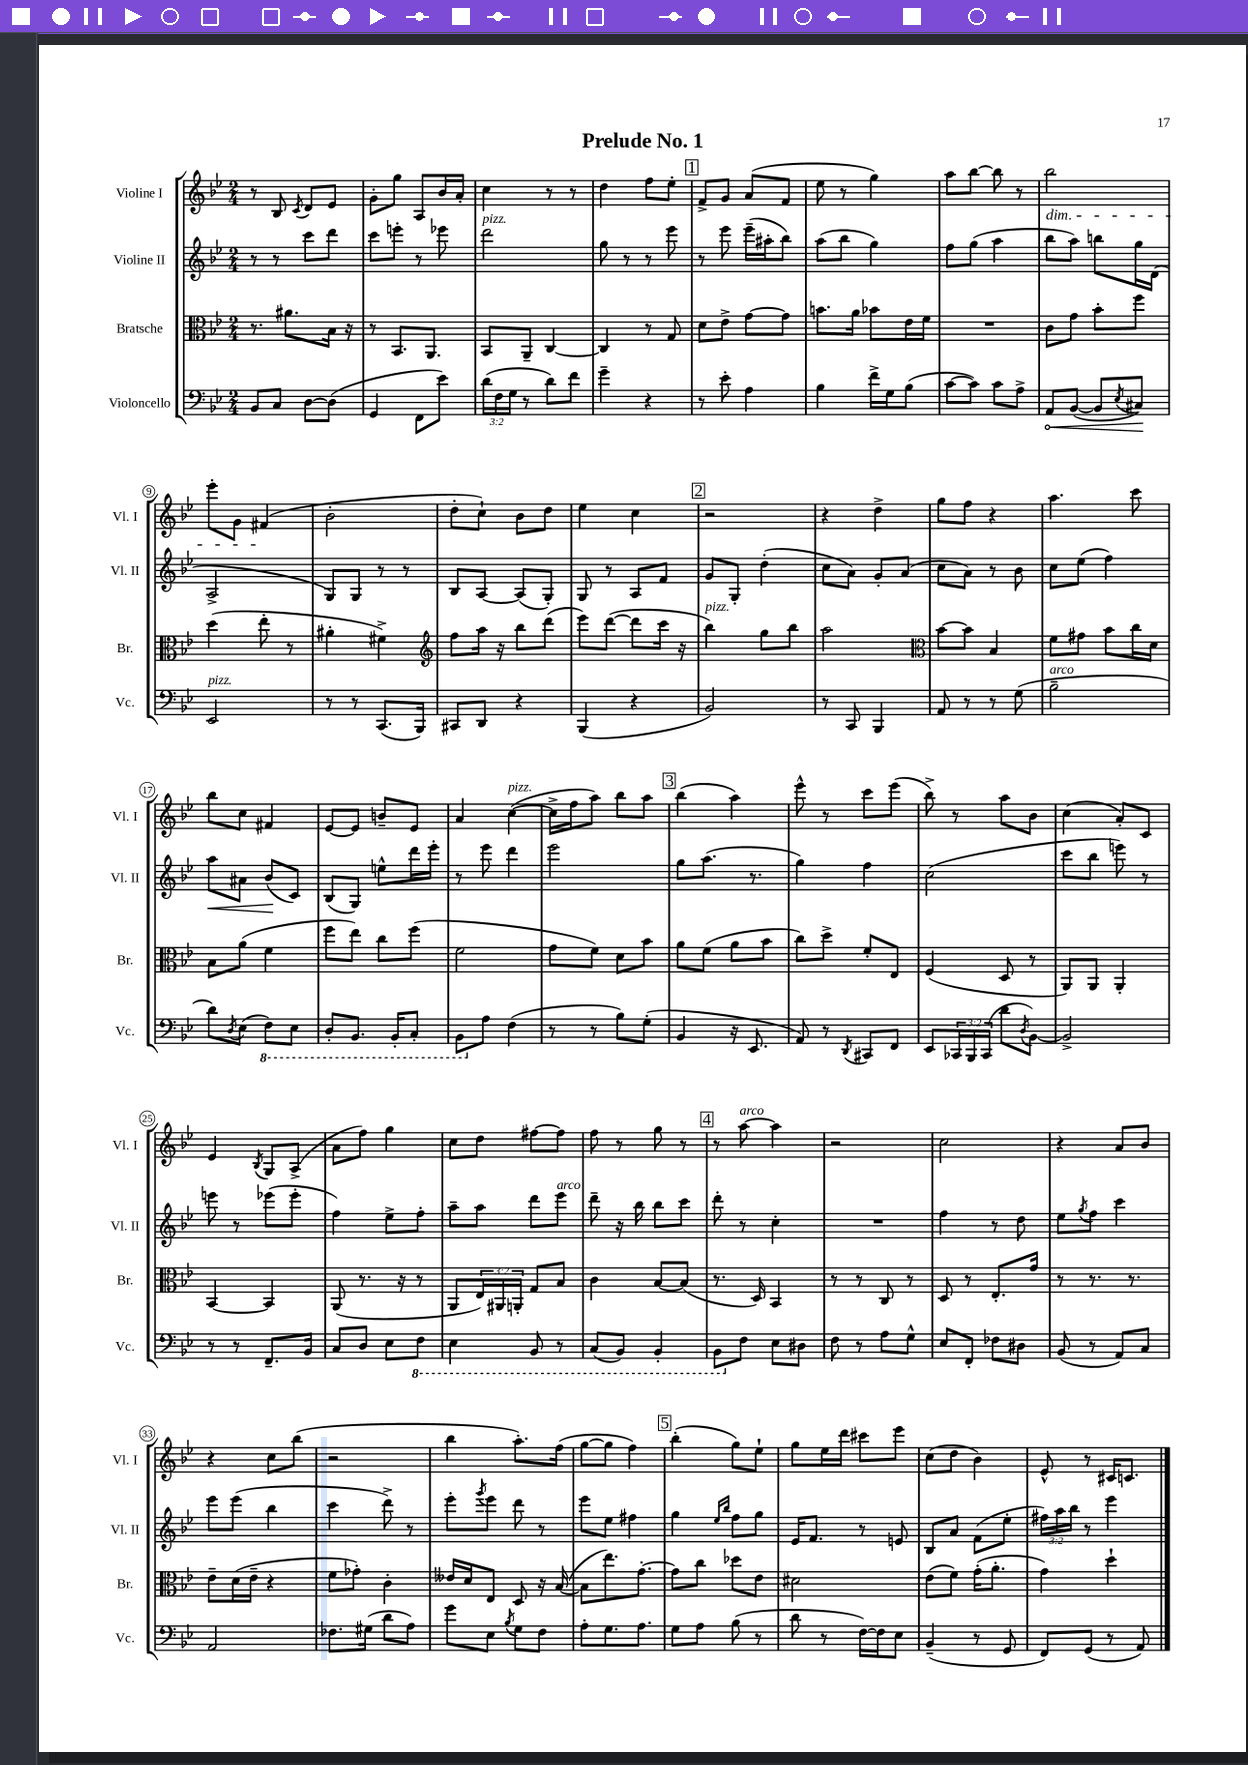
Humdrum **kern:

**kern	**kern	**kern	**kern
*staff4	*staff3	*staff2	*staff1
*clefF4	*clefC3	*clefG2	*clefG2
*k[b-e-]	*k[b-e-]	*k[b-e-]	*k[b-e-]
*M2/4	*M2/4	*M2/4	*M2/4
8BB-	8.r	8r	8r
8C	.	8r	8B-
.	8.a#	.	.
.	.	.	8qc
[8D	.	8ccc	8d
(8D]	16B-	8ddd	8e-
.	16r	.	.
=	=	=	=
4GG	8r	8ccc	8g'
.	8.BB-	8eee'	8gg
8FF	.	8r	8A
.	8.AA	.	.
8e-)	.	8eee-	16b-
.	.	.	16a'
=	=	=	=
(24d	8BB-	2ddd	4cc
24F	.	.	.
24G	.	.	.
8r	8AA~	.	.
8d)	[4C	.	8r
8f	.	.	8r
=	=	=	=
4g~	4C]	8gg	4dd
.	.	8r	.
4r	8r	8r	8ff
.	8G	8eee-	8ee-'
=	=	=	=
8r	8d	8r	8f^
8e-'	8e-^	8eee-	8g
4A	[8g	(16eee-~	(8a
.	.	16aa#'	.
.	8g]	8bb-)	8f
=	=	=	=
4B-	8.b	(8aa	8ee-
.	.	8bb-	8r
.	16a	.	.
16f^	8b-	4gg)	4gg)
16G	.	.	.
(8B-	16e-	.	.
.	16f	.	.
=	=	=	=
[8c	2r	8ff	8aa
8c])	.	(8gg	[8bb-
8c	.	4aa	8bb-]
8A^	.	.	8r
=	=	=	=
8AA	8c	8bb-	2bb-
([8BB-	8g	8aa)	.
8BB-]	8b-'	8bb	.
8qE-	.	.	.
8C#)	8ff	16gg	.
.	.	(16d	.
=	=	=	=
2EE-	(4dd	2A^	8eee-'
.	.	.	8g
.	8ee-'	.	(4f#
.	8r	.	.
=	=	=	=
8r	4a#'	8G)	2b-'
8r	.	8G	.
(8.CC	4f#^)	8r	.
.	.	8r	.
16BBB-)	.	.	.
=	=	=	=
*	*clefG2	*	*
8CC#	8ff	8B-	8dd'
8DD	16aa	[8A	8cc`)
.	16r	.	.
4r	8bb-	(8A]	8b-
.	(8ddd	8G')	8dd
=	=	=	=
(4BBB-	8eee-)	8G	4ee-
.	([8ddd	8r	.
4r	8ddd]	8A	4cc
.	16ccc	8f	.
.	16r	.	.
=	=	=	=
2BB-)	4bb-)	8g	2r
.	.	8G'	.
.	8gg	(4dd'	.
.	8bb-	.	.
=	=	=	=
8r	2aa	8cc	4r
8CC	.	8a)	.
4BBB-	.	8g'	4dd^
.	.	(8a	.
=	=	=	=
*	*clefC3	*	*
8AA	[8b-	8cc	8gg
8r	8b-]	8a)	8ff
8r	4B-	8r	4r
(8G	.	8b-	.
=	=	=	=
2B-~	8f	8cc	4.aa
.	8g#	(8ee-	.
.	8b-	4ff)	.
.	16cc	.	8ccc
.	16d	.	.
=	=	=	=
8d)	8B-	8aa	8bb-
8qD	.	.	.
(8E-	(8a	8a#	8cc
8FF)	4f	(8b-	4f#
8EE-	.	8c)	.
=	=	=	=
8DD'	8ff	(8B-	[8e-
8.BBB-	8ee-)	8G)	8e-]
.	8cc	8ee^^	8b~
16BBB-'	.	.	.
8CC'	(8ff	16ddd	8e-
.	.	16eee-'	.
=	=	=	=
8BBB-	2f	8r	4a
8A	.	8eee-	.
(4F	.	4ddd	([4cc
=	=	=	=
8r	8g	2eee-	16cc^]
.	.	.	16ff
8r	8f)	.	8aa)
8B-)	8d	.	8bb-
(8G'	8b-	.	8aa
=	=	=	=
4BB-	8a	8gg	(4bb-
.	(8f	(8.aa	.
16r	8a	.	4aa)
8.EE-	.	8.r	.
.	8b-	.	.
=	=	=	=
8AA)	8cc)	4gg)	8eee-^^
8r	8dd^	.	8r
8qDD	.	.	.
8CC#	8f'	4ff	8ccc
8FF	8E-	.	(8eee-
=	=	=	=
8EE-	(4F	(2cc	8bb-^)
24CC-	.	.	8r
24BBB-	.	.	.
(24CC-	.	.	.
8d	8D	.	8aa
8qD	.	.	.
[8BB-)	8r	.	8b-
=	=	=	=
2BB-^]	8AA)	8ccc	(4cc
.	8AA	8bb-	.
.	4AA'	8eee)	8a')
.	.	8r	8c
=	=	=	=
8r	[4BB-	8eee	4e-
8r	.	8r	.
.	.	.	8qB-
8.FF~	4BB-]	(8eee-	8G
.	.	8eee-'	(8A^
16BB-	.	.	.
=	=	=	=
8C	(8AA	4ff)	8a
8D	8.r	.	8ff)
8E-	.	8ee-^	4gg
.	16r	.	.
8FF	8r	8ff'	.
=	=	=	=
4EE-	8AA	8aa~	8cc
.	24E-)	8aa	8dd
.	24AA#	.	.
.	24AA'	.	.
8BBB-	8G	8ddd	[8ff#
8r	8B-	8eee-	8ff#]
=	=	=	=
(8CC	4c	8ddd~	8ff
8BBB-)	.	16r	8r
.	.	16bb-	.
4BBB-'	[8B-	8bb-	8gg
.	(8B-]	8ccc	8r
=	=	=	=
8BBB-	8.r	8ddd'	8r
8F	.	8r	[8aa
.	16D)	.	.
8E-	4BB-	4cc'	4aa]
8D#	.	.	.
=	=	=	=
8F	8r	2r	2r
8r	8r	.	.
8A	8C	.	.
8G^^	8r	.	.
=	=	=	=
8E-	8D	4ff	2cc
8FF'	8r	.	.
8F-	8.E-'	8r	.
8D#	.	8dd	.
.	16g	.	.
=	=	=	=
(8BB-	8r	8ee-	4r
.	.	8qgg	.
8r	8.r	8ff	.
8AA)	.	4ccc	8a
.	8.r	.	.
8C	.	.	8b-
=	=	=	=
2AA	8e-~	8eee-	4r
.	(16d	(8eee-	.
.	16e-~	.	.
.	4r	4bb-	8cc
.	.	.	(8bb-
=	=	=	=
8.F-	8f	4ccc	2r
.	8g-')	.	.
(16G#	.	.	.
8d	4c'	8ddd^)	.
8A)	.	8r	.
=	=	=	=
8g	16e--	8eee-'	4bb-
.	16d	.	.
.	.	8qggg	.
8E-	8E-	8eee-	.
8qB-	.	.	.
8G	8D	8ddd	8.aa')
8F	16r	8r	.
.	([16B-	.	(16ff
=	=	=	=
8A'	8B-]	8eee-	[8gg
8.G	8.ee-)	8ee-	8gg]
.	.	4ff#	4ff)
8.A	[8.g'	.	.
=	=	=	=
8G	8g]	4gg	(4bb-'
8A	8cc	.	.
.	.	16qqee-	.
.	.	16qqbb-	.
(8B-	8dd-	8ff	8gg)
8r	8e-	8gg	8ee-`
=	=	=	=
8d	2d#	16e-	8gg
.	.	8.f	.
8r	.	.	16ee-
.	.	.	16ddd
[16F)	.	8r	8ccc#
16F]	.	.	.
8E-	.	8e	8eee-
=	=	=	=
(4BB-~	(8e-	8B-	(8cc
.	8f)	8a	8dd
8r	(16g'	(8f	4b-)
.	8.a'	.	.
8GG	.	8ee-'	.
=	=	=	=
8FF)	4g)	24ff#)	8e-^^
.	.	24aa	.
.	.	24bb-	.
(8GG	.	8r	8r
8r	4dd`	4eee-	16c#
.	.	.	8.c
8AA)	.	.	.
==	==	==	==
*-	*-	*-	*-
